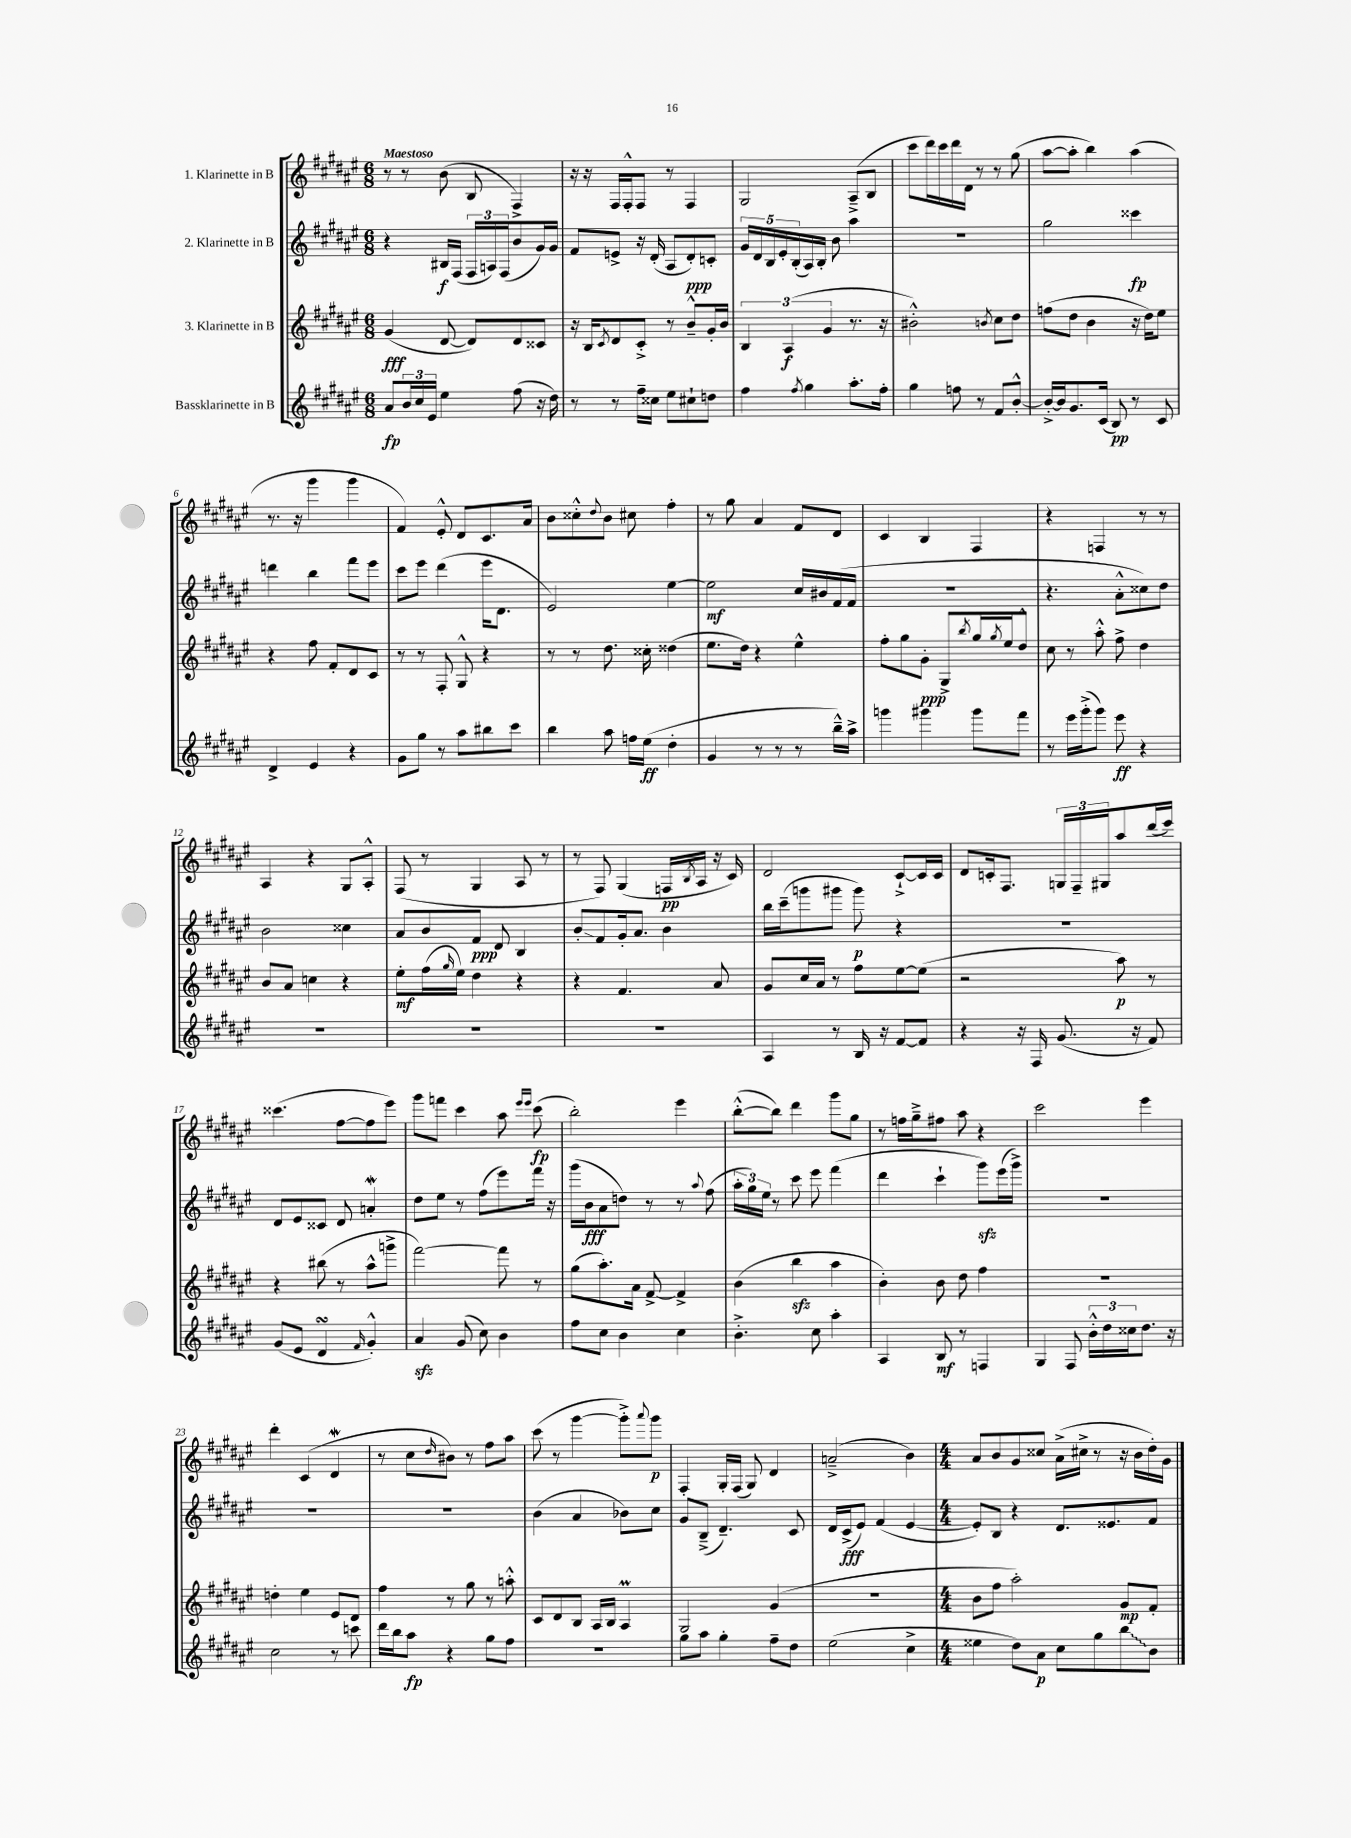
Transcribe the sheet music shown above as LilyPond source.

<<
\new StaffGroup <<
\new Staff = "s0" \with { instrumentName = "1. Klarinette in B" } {
    \clef treble \key fis \major \numericTimeSignature \time 6/8 \tempo "Maestoso"
    r8 r8 b'8( b8 fis4->) |
    r16 r16 fis16 fis16-.-^ fis8 r8 fis4 |
    gis2 ais8--->( b8 |
    cis'''8 dis'''16) cis'''16 dis'''16 dis'16 r8 r8 gis''8( |
    ais''8~ ais''8-. b''4) ais''4( |
    r8. r16 gis'''4 gis'''4 |
    fis'4) eis'8-.-^ dis'8 cis'8. ais'16 |
    b'8 cisis''8-.-^ \appoggiatura { dis''8 } b'8 cis''8 fis''4-. |
    r8 gis''8 ais'4 fis'8 dis'8 |
    cis'4 b4 fis4 |
    r4 f4 r8 r8 |
    ais4 r4 gis8 ais8-.-^ |
    fis8( r8 gis4 ais8 r8 |
    r8 fis8) gis4( f16\pp \acciaccatura { b8 } ais16 r16 cis'16) |
    dis'2 cis'8~-!-> cis'16 cis'16 |
    dis'8 c'16-. fis8. \tuplet 3/2 { g16 fis16-- gis16 } ais''8 dis'''16( eis'''16) |
    cisis'''4.( fis''8~ fis''8 eis'''8) |
    gis'''8 f'''8 cis'''4 ais''8 \grace { eis'''16 eis'''16 } cis'''8\fp( |
    b''2-.) eis'''4 |
    b''8~-.-^( b''8) dis'''4 gis'''8 gis''8 |
    r8 f''16 gis''16---> fis''8 ais''8 r4 |
    cis'''2 eis'''4 |
    dis'''4-. cis'4( dis'4\mordent |
    r8 cis''8 \grace { dis''16 } bis'8) r8 fis''8 ais''8 |
    cis'''8( r8 gis'''4~ gis'''8-.->) \appoggiatura { ais'''8 } gis'''8\p |
    fis4-. gis16-. fis16( gis8) dis'4 |
    a'2--->( b'4) |
    \numericTimeSignature \time 4/4 ais'8 b'8 gis'8 cisis''8 ais'16->( cis''16-> r8 r16 b'16 dis''16-.) gis'16 \bar "|." |
}
\new Staff = "s1" \with { instrumentName = "2. Klarinette in B" } {
    \clef treble \key fis \major \numericTimeSignature \time 6/8
    r4 bis16\f fis16( \tuplet 3/2 { fis16 a16) fis16( } b'8 gis'16) gis'16 |
    fis'8 e'8-> r16 dis'16-.( ais8 dis'8-.\ppp) c'8-. |
    \tuplet 5/4 { gis'16 dis'16 b16 eis'16-. b16-.( } ais16) b16-. b'8 ais''4 |
    R2. |
    gis''2 cisis'''4\fp |
    d'''4 b''4 fis'''8 eis'''8 |
    cis'''8 eis'''8 dis'''4( eis'''16 dis'8. |
    eis'2) eis''4~ |
    eis''2\mf cis''16 bis'16 fis'16( fis'16 |
    R2. |
    r4. ais'8-.-^ cisis''8) dis''8 |
    b'2 cisis''4 |
    ais'8 b'8 fis'8\ppp dis'8 b4 |
    b'8-.\glissando fis'8 gis'16-. ais'8. b'4 |
    b''16 cis'''16--( g'''8 gis'''8 gis'''8\p) r4 |
    R2. |
    dis'8 eis'8 cisis'8 dis'8 a'4-.\mordent |
    dis''8 eis''8 r8 fis''8( eis'''8) fis'''16 r16 |
    gis'''16( b'16\fff ais'8 d''8) r8 r8 \appoggiatura { ais''8 } fis''8( |
    \tuplet 3/2 { ais''16-. gis''16) eis''16 } r8 cis'''8 eis'''8 fis'''4( |
    dis'''4 cis'''4-! gis'''8\sfz) eis'''16( gis'''16->) |
    R2. |
    R2. |
    R2. |
    b'4( ais'4 bes'8) cis''8 |
    gis'8 b8--->( dis'4.--) cis'8 |
    dis'16 cis'16->\fff( eis'8) fis'4( eis'4~ |
    \numericTimeSignature \time 4/4 eis'8-.) b8 r4 dis'8. eisis'8. fis'8 \bar "|." |
}
\new Staff = "s2" \with { instrumentName = "3. Klarinette in B" } {
    \clef treble \key fis \major \numericTimeSignature \time 6/8
    gis'4\fff( dis'8~ dis'8) dis'8 cisis'8 |
    r16 b16 \acciaccatura { cis'8 } dis'8 cis'8-.-> r8 b'8---^ gis'16-. b'16 |
    \tuplet 3/2 { b4 ais4\f( gis'4 } r8. r16 |
    bis'2-.-^) \acciaccatura { b'8 } cis''8 dis''8 |
    f''8( dis''8 b'4 r16 dis''16) eis''8 |
    r4 fis''8 fis'8-. dis'8 cis'8 |
    r8 r8 fis8-. gis8-^ r4 |
    r8 r8 dis''8. cisis''16-. disis''4( |
    eis''8. dis''16) r4 eis''4-^ |
    fis''8-. gis''8 gis'8-.\ppp gis8-> \acciaccatura { b''8 } gis''16 \acciaccatura { gis''8 } eis''16 dis''8-^ |
    cis''8 r8 ais''8-.-^ fis''8-> dis''4 |
    b'8 ais'8 c''4 r4 |
    eis''8-.\mf fis''16( \grace { gis''16 } eis''16) dis''4 r4 |
    r4 fis'4. ais'8 |
    gis'8 cis''16 ais'16 r8 fis''8 eis''8~ eis''8( |
    r2 ais''8\p) r8 |
    r4 bis''8( r8 ais''8-^ g'''8-> |
    fis'''2~) fis'''8 r8 |
    gis''8( ais''8.-.) ais'16 fis'8~-> fis'4-> |
    b'4( b''4\sfz ais''4 |
    b'4-.) b'8 dis''8 fis''4 |
    R2. |
    d''4-. eis''4 eis'8 dis'8 |
    fis''4 r8 gis''8 r8 a''8-.-^ |
    cis'8 dis'8 b8 ais16 b16 ais4\prall |
    gis2 gis'4( |
    r2. |
    \numericTimeSignature \time 4/4 b'8 fis''8 ais''2-.) gis'8\mp fis'8-. \bar "|." |
}
\new Staff = "s3" \with { instrumentName = "Bassklarinette in B" } {
    \clef treble \key fis \major \numericTimeSignature \time 6/8
    ais'8\fp \tuplet 3/2 { b'16 cis''16 eis'16 } eis''4 fis''8( r16 dis''16) |
    r8 r8 fis''16-- cisis''16 eis''8 cis''8-! d''8 |
    fis''4 \acciaccatura { fis''8 } gis''4 ais''8.-. fis''16-. |
    gis''4 f''8 r8 fis'8 b'8~-.-^ |
    b'16~-.-> b'16 gis'8. cis'16( b8\pp) r8 cis'8 |
    dis'4-> eis'4 r4 |
    gis'8 gis''8 r8 ais''8 bis''8 cis'''8 |
    b''4 ais''8 f''16 eis''16\ff( dis''4-. |
    gis'4 r8 r8 r8 b''16---^) ais''16-> |
    g'''4 gis'''4 gis'''8 fis'''8 |
    r8 eis'''16 gis'''16-.->( gis'''8) eis'''8\ff r4 |
    R2. |
    R2. |
    R2. |
    ais4 r8 b16 r16 fis'8~ fis'8 |
    r4 r16 fis16 gis'8.( r16 fis'8) |
    gis'8( eis'8 dis'4\turn \grace { fis'16 } gis'4-.-^) |
    ais'4\sfz gis'8( cis''8) b'4 |
    fis''8 cis''8 b'4 cis''4 |
    b'4.-.-> cis''8 ais''4-. |
    ais4 b8\mf r8 f4 |
    gis4 fis8 \tuplet 3/2 { b'16-.-^ dis''16 cisis''16 } dis''8. r16 |
    cis''2 r8 c'''8 |
    dis'''16 b''16 ais''8\fp r4 gis''8 fis''8 |
    R2. |
    gis''8 ais''8 gis''4-. fis''8-- dis''8 |
    eis''2( cis''4-> |
    \numericTimeSignature \time 4/4 eisis''4 dis''8) ais'8\p cis''8 gis''8 \once \override Glissando.style = #'zigzag b''8\glissando b'8 \bar "|." |
}
>>
>>
